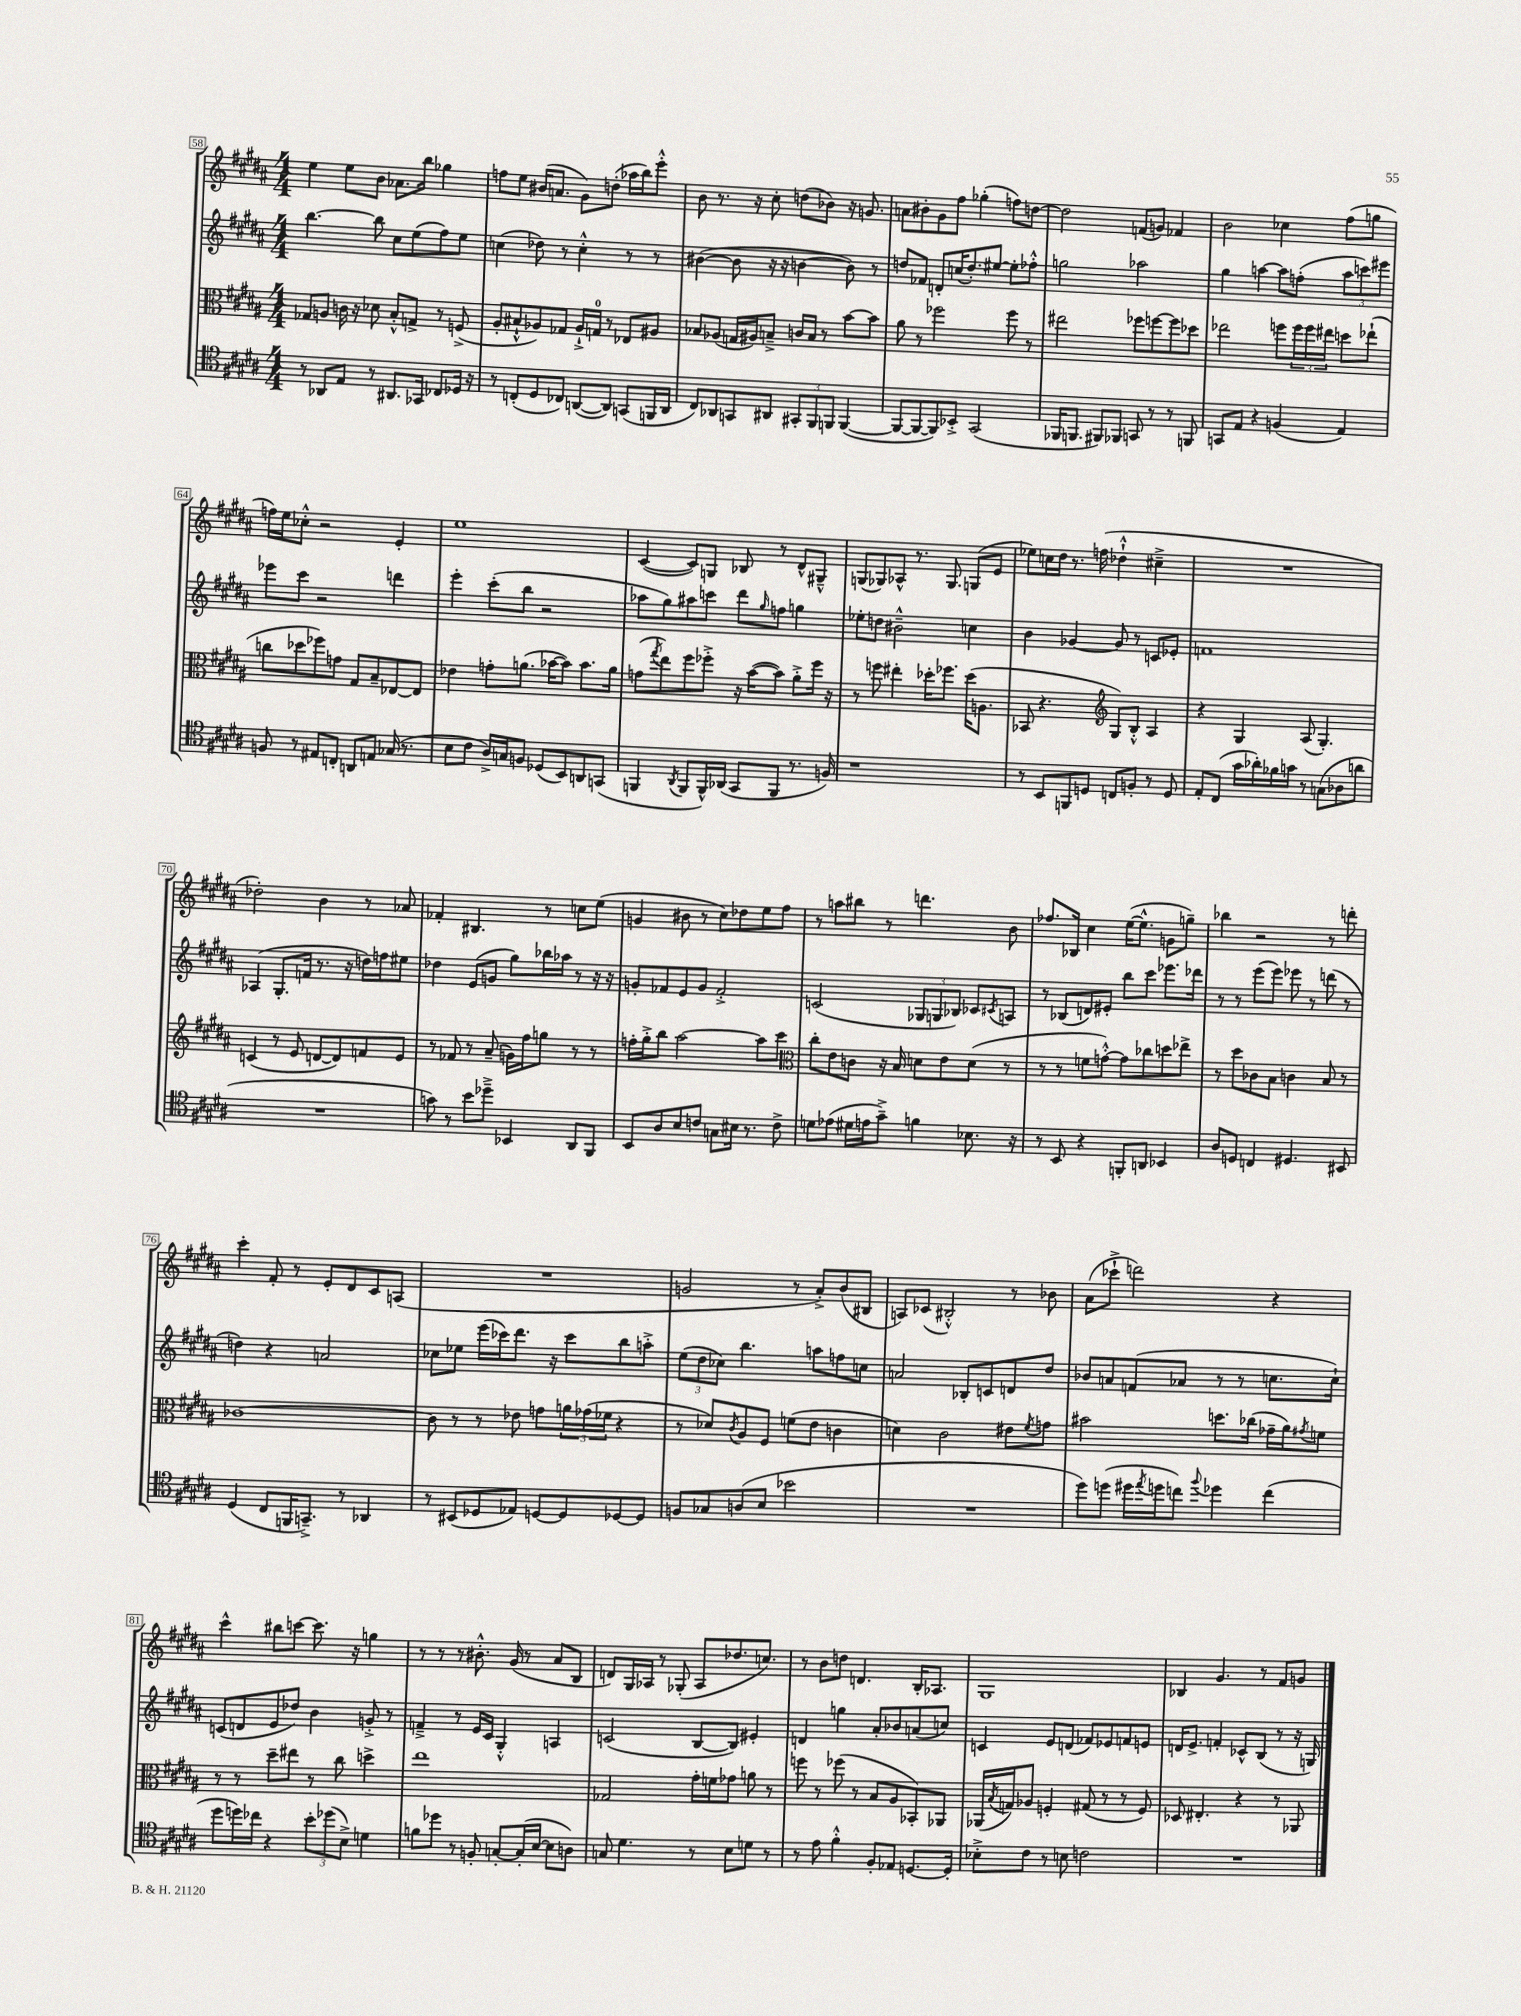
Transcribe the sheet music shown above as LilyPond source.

<<
\new StaffGroup <<
\new Staff = "s0" {
    \clef treble \key b \major \numericTimeSignature \time 4/4
    e''4 e''8 b'8 aes'8. b''16 ges''4 |
    f''8 e''8 bis'16( a'8. gis'8) d''8-.( aes''16 b''16) e'''8-.-^ |
    b'8 r8. r16 cis''8-. d''8( bes'8) r16 g'8. |
    a'8 bis'8-. gis'8 fis''8 ges''4-.( f''8) d''8~ |
    d''2 f'8( g'8) fes'4 |
    b'2 ces''4 fis''8( g''8 |
    f''16) e''16 ces''8-.-^ r2 e'4-. |
    e''1 |
    cis'4~( cis'8) g8 bes8 r8 dis'8-^ gis8---^ |
    g8( ges8) aes8-^ r8. ges8. g8( e'8 |
    ees''8) c''16 dis''16 r8. f''16( des''4-!-^ cis''4---> |
    R1 |
    des''2-.) b'4 r8 aes'8 |
    fes'4-. bis4. r8 c''8 e''8( |
    g'4 bis'8 r8 cis''8) des''8 e''8 fis''8 |
    r8 a''8 bis''8 r8 d'''4. b'8 |
    fes''8. bes16 cis''4 e''16~( e''8.-^ g'8 g''8--) |
    bes''4 r2 r8 d'''8-. |
    cis'''4-. fis'8-. r8 e'8-. dis'8 cis'8 a8( |
    R1 |
    g'2 r8 ais'8-.->) b'8( bis8 |
    a8) ces'8( bis2-.-^) r8 bes'8 |
    ais'8( ces'''8-!-> d'''2) r4 |
    cis'''4-^ bis''8 c'''8~ c'''8. r16 g''4 |
    r8 r8 r8 bis'8.-.-^ gis'16( r8 ais'8 b8 |
    d'8) gis16 aes16 r8 ges8-.( aes8 des''8. c''8.) |
    r8 b'8 d''8 d'4. b16-. aes8. |
    gis1 |
    bes4 gis'4. r8 fis'8 g'8 \bar "|." |
}
\new Staff = "s1" {
    \clef treble \key b \major \numericTimeSignature \time 4/4
    b''4.~ b''8 cis''8 e''8( fis''8) e''8 |
    c''4( des''8) r8 c''4-.-^ r8 r8 |
    bis'4~( bis'8 r16 r16 b'4~ b'8) r8 |
    d''8 fes'8 d'8-. c''16( d''8.-.) eis''8~ eis''8-. fes''8-.-^ |
    g''2 aes''2 |
    gis''4 a''4~ a''8 f''8-.( \tuplet 3/2 { a''8 c'''8) eis'''8 } |
    ees'''8 cis'''8 r2 d'''4 |
    e'''4-. cis'''8-.( b''8 r2 |
    aes''8 gis''8) ais''8 c'''8 dis'''8 \grace { gis''16 } f''8 g''4 |
    ees''8-. d''8 bis'2---^ c''4 |
    b'4 ges'4~ ges'8 r8 c'8 ees'8-. |
    f'1 |
    aes4( gis8.-. f'16 r8. r16 d''16) f''16 eis''8 |
    des''4 e'8( g'8 gis''8) bes''16 aes''16 r8 r16 r16 |
    g'8-. fes'8 e'8 g'8 fes'2-.-> |
    c'2( \tuplet 3/2 { ges8 g8 bes8) } ces'8 \acciaccatura { cis'8 } a8 |
    r8 bes8( d'8) eis'8-. b''8 cis'''8 ees'''8. des'''16 |
    r8 r8 e'''8( e'''8) ees'''8 r8 d'''8( r8 |
    d''4) r4 a'2 |
    ces''8 ees''8 e'''16( ces'''16) dis'''8. r16 ces'''8 b''8 a''8-.-> |
    \tuplet 3/2 { e''8( dis''8 ces''8) } b''4. a''8 f''8 c''8 |
    a'2 bes8-. c'8 d'8 dis''8 |
    bes'8 a'8 f'8( aes'8 r8 r8 c''8. c''16-!) |
    c'8( d'8 e'8 des''8) b'4 g'8-.-> r8 |
    f'4---> r8 e'16 cis'16 gis4-.-^ a4 |
    c'2( b8~ b8) eis'4-. |
    d'4 g''4 ais'8-. bes'8 a'8( c''8) |
    c'4 e'8 d'8( fes'8) ees'8 f'8 e'8 |
    d'16 e'8.-> f'4-. ces'8-^ b8( r8 r16 g16) \bar "|." |
}
\new Staff = "s2" {
    \clef alto \key b \major \numericTimeSignature \time 4/4
    ges8 a8 c'16 r16 des'8 b8-.-^ g8-> r8 f8->( |
    ais8-. bis8-!-^ aes8) ges8 aes16-!-> g16-0 r8 ees8 ais8 |
    bes8 aes8( g16 ais16) b8---> c'16 b16 r8 b'8~ b'8 |
    ais'8 r8 fes''2 fes''8 r8 |
    eis''2 fes''8 f''8~ f''8 des''8 |
    ees''2 f''8 \tuplet 3/2 { f''16 f''16 eis''16 } d''8 ees''8-!( |
    c''8 des''8 fes''8) g'8 gis8 b8-- ees8~ ees8 |
    ees'4 g'8-. a'8.( bes'16~ bes'8) bes'8. a'16 |
    g'8( \acciaccatura { gis''8 } e''8) fis''8 fes''8-.-> r16 b'16~( b'8) ais'8-.-> fes''16 r16 |
    r8 f''8 eis''4-. des''16-. fes''8. des''16( a8. |
    bes,8 r4. \clef treble gis8) b8-.-^ ais4 |
    r4 gis4 ais8( gis4.-.) |
    c'4( r8 e'8 d'8~ d'8) f'8 e'8 |
    r8 fes'8 r8 ais'8--( g'16) fis''16 g''8 r8 r8 |
    f''16-. gis''16-.-> b''8 ais''2~ ais''8 cis'''8 |
    \clef alto cis''8-. e'8 c'8 r16 b16 d'8 e'8 d'8( r8 |
    r8 r8 f'8 g'8~-.-^) g'8 ces''8 d''8 ees''8-> |
    r8 dis''8 ces'8 b8 c'4 b8 r8 |
    ces'1~ |
    ces'8 r8 r8 ees'8 g'8 \tuplet 3/2 { a'16 ges'16( fes'16 } r4 |
    r8 des'8) \acciaccatura { cis'8 } ais8 fis8 f'8( e'8 c'4 |
    d'4) cis'2 eis'8 \acciaccatura { fis'8 } g'8 |
    bis'2 d''8. ces''16( ges'16-- ais'16) \acciaccatura { gis'8 } f'8 |
    r8 r8 dis''8-- eis''8 r8 cis''8 d''4-> |
    e''1 |
    ges2 gis'16-. f'16 ges'8 a'8 r8 |
    f''8 r8 fes''8( r8 b8 ais8 bes,8-.) aes,8 |
    aes,16( \acciaccatura { b8 } g16) aes8 f4-. gis8( r8 r8 f8) |
    des8 eis4.-. r4 r8 aes,8 \bar "|." |
}
\new Staff = "s3" {
    \clef tenor \key b \major \numericTimeSignature \time 4/4
    r8 aes,8 e8 r8 ais,8. ges,16 ces8 des16 r16 |
    r8 c8-.( dis8 ces8) a,8~( a,8) g,8( f,16 a,16 |
    cis8) aes,8 g,8 ais,8 \tuplet 3/2 { gis,8-. fis,8 f,8 } f,4~( |
    f,8~ f,8~ f,8) bes,8-.-> gis,2( |
    fes,16 f,8. fis,8) fes,8 g,8 r8 r8 f,8 |
    g,8 e8 r4 f4( e4) |
    f8 r8 eis8 c8-. a,8 e8 ges16( r8. |
    b8 cis'8 ais16->) g16 f8 des8( b,8) a,8 g,8( |
    f,4 \acciaccatura { ais,8 } f,8 f,16-^) aes,16( gis,8 f,8 r8. f16) |
    r1 |
    r8 b,8 f,8 d8 c8 f8-. r8 d8 |
    e8-. cis8( gis'16 aes'16-.) fes'16 g'16 r8 g8( aes8 a'8 |
    R1 |
    g'8) r8 b'8 des''8---> bes,4 ais,8 fis,8 |
    b,8 ais8 b8 c'8 g8 bis16 r8. c'8-> |
    d'8 ees'8( dis'16 e'16 gis'8--->) f'4 bes8. r16 |
    r8 b,8 r4 f,8-. a,8 bes,4 |
    ais8 d8 c4 dis4. bis,8 |
    dis4( cis8 f,16 g,8.--->) r8 aes,4 |
    r8 bis,8( des8 ees8) d8~ d8 des8~ des8 |
    f8 ges8 a8( b8 bes'2 |
    R1 |
    dis''8) d''8( dis''16 \acciaccatura { e''8 } d''16 c''8) \appoggiatura { fis''8 } des''4 c''4( |
    dis''8 d''16) ces''16 r4 \tuplet 3/2 { b'8-. des''8( b8->) } d'4 |
    f'8 des''8 r8 f8-. g8~-. g16-.( b16~ b8 a8) |
    g8 dis'4. r8 b8 d'8 r8 |
    r8 e'8 fis'4-.-^ fis8-. ees8 d8.~ d16-. |
    bes8-.-> cis'8 r8 b8 c'2 |
    R1 \bar "|." |
}
>>
>>
\layout { \context { \Score currentBarNumber = #58 \override BarNumber.stencil = #(make-stencil-boxer 0.1 0.3 ly:text-interface::print) } }
